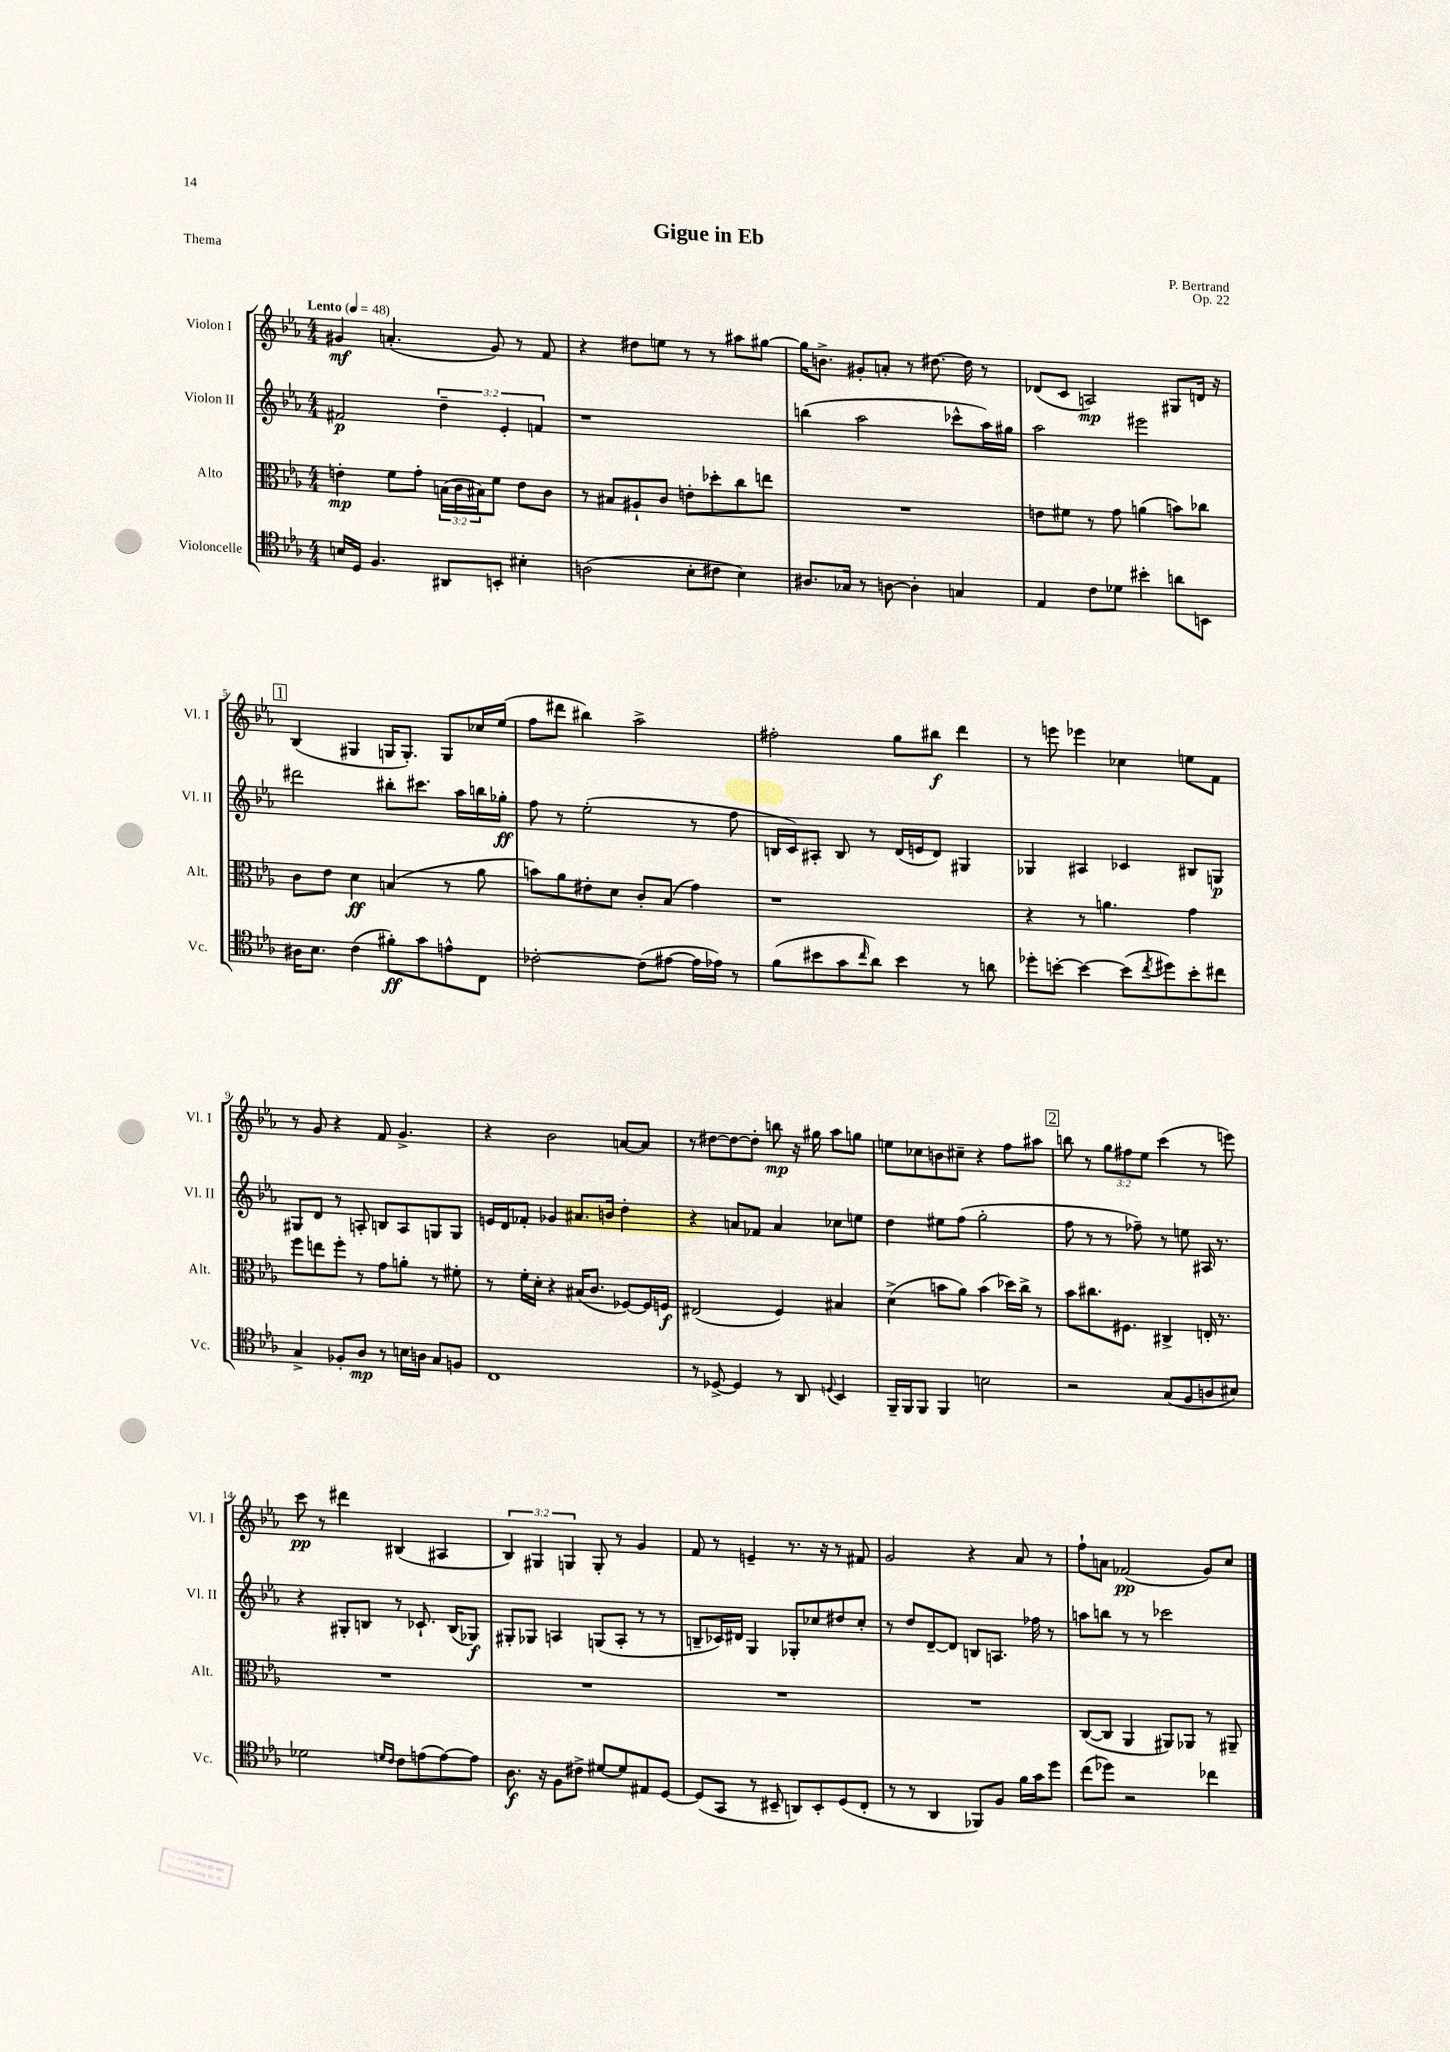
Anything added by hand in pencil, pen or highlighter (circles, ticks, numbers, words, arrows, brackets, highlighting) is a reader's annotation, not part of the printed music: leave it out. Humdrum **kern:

**kern	**kern	**kern	**kern
*staff4	*staff3	*staff2	*staff1
*clefC4	*clefC3	*clefG2	*clefG2
*k[b-e-a-]	*k[b-e-a-]	*k[b-e-a-]	*k[b-e-a-]
*M4/4	*M4/4	*M4/4	*M4/4
*MM48	*MM48	*MM48	*MM48
16B/LL	4e'\	2f#/	4g#/
16D/JJ	.	.	.
4.F/	.	.	.
.	8f\L	.	(4.a'/
.	8g'\J	.	.
8AA#/L	(24B\LL	6dd~\	.
.	24c\	.	.
.	24B#\J)	.	.
8BB'/J	8f\J	.	8g#/)
.	.	6e-'/	.
4B#'\	8e\L	.	8r
.	.	6f/	.
.	8c\J	.	8f/
=	=	=	=
(2A\	8r	1r	4r
.	8B#/L	.	.
.	8A#`/	.	8dd#\L
.	8c/J	.	8ee\J
8B-'\L	8e'\L	.	8r
8c#\J	8dd-'\	.	8r
4B-\)	8cc\	.	8aa#\L
.	8ee\J	.	[8gg#\J
=	=	=	=
8.A#/L	1r	(4bb\	16gg#\]LK
.	.	.	8.b^\J
16G-/Jk	.	.	.
8r	.	2aa-\	8g#'/L
[8A\	.	.	8a'/J
4A'\]	.	.	8r
.	.	.	[8.dd#\
4G/	.	8ccc-^^\L	.
.	.	.	16dd#\]
.	.	16aa-\L)	8r
.	.	16gg#\JJ	.
=	=	=	=
4E-/	8e\L	2aa-\	(8d-/L
.	8f#\J	.	8c/J
8c\L	8r	.	2A/)
8d-\J	8g\	.	.
4b#'\	(4a\	2eee#\	.
8a\L	8b\L)	.	8G#/L
8BB\J	8cc-\J	.	16d/Jk
.	.	.	16r
=	=	=	=
16A#\LK	8c\L	2ddd#\	(4B-/
8.B-\J	.	.	.
.	8e-\J	.	.
(4c\	4d\	.	4G#/
8f#'\L)	(4B/	8bb#'\L	16G/LK
.	.	.	8.G'/J)
8g\	.	8.ccc#\J	.
8e^^\	8r	.	8G/L
.	.	16aa-\LL	.
8C\J	8a-\	16bb\	16cc-/L
.	.	16gg-'\JJ	(16ee-/JJ
=	=	=	=
[2c-'\	8b\L)	8ff\	8ff\L
.	8a-\	8r	8ddd#\J
.	8e#'\	(2ee-'\	4bb#\)
.	8d\J	.	.
(8c-\]L	8c'/L	.	2aa-^\
[8e#\J	(8B-/J	.	.
16e#\]LL	4g\)	8r	.
16e-\JJ)	.	.	.
8r	.	8ff\	.
=	=	=	=
(8f\L	1r	16B/LL	2ff#'\
.	.	16c/J)	.
8b#\	.	8A#'/J	.
8g\	.	8B/	.
16qqcc/	.	.	.
8a-\J)	.	8r	.
4b#\	.	(16d/LL	8gg\L
.	.	16e/J	.
.	.	8d/J)	8bb#\J
8r	.	4G#/	4ddd\
8a\	.	.	.
=	=	=	=
8dd-'\L	4r	4G-/	8r
[8b'\J	.	.	8eee\
4b\_	8r	4A#/	4eee-\
.	4.a\	.	.
(8b\]L	.	4c-/	4cc-\
8qcc/	.	.	.
8dd#\)	.	.	.
8b'\	4g\	8B#/L	8ee\L
8cc#\J	.	8G/J	8f\J
=	=	=	=
4G^/	8ff\L	8G#/L	8r
.	8ee\	8d/J	8g/
8F-'/L	8ff'\J	8r	4r
8A-/J	8r	8A'/	.
8r	8g\L	8B/L	8f/
16B\LL	8a'\J	8A/	4.g^/
16A\JJ	.	.	.
8G/L	8r	8G/	.
8F/J	8f#'\	8G/J	.
=	=	=	=
1C	8r	16e/LL	4r
.	.	16d/J	.
.	16f'\LL	8f-'/J	.
.	16d'\JJ	.	.
.	4r	4g-/	2b-\
.	(16B#/LK	8.a#/L	.
.	8.c/J	.	.
.	.	16b/Jk	.
.	[8F-/L)	4dd'\	[8a/L
.	16F-/]L	.	8a/]J
.	16F/JJ	.	.
=	=	=	=
8r	(2E#/	4r	8r
[8D-^/	.	.	[8dd#\L
4D-/]	.	8a/L	8dd#\_
.	.	8f-/J	8dd#'\]J
8r	4F/)	4a/	8bb\
8AA-/	.	.	16r
.	.	.	16gg#\
8qqD/	.	.	.
4BB-/	4B#/	8cc-\L	8aa-\L
.	.	8ee\J	8gg\J
=	=	=	=
16FF~/LL	(4d^\	4dd\	8ee\L
16FF/J	.	.	.
8FF/J	.	.	8cc-\
4FF/	8b\L	8ee#\L	8b\
.	8a-\J)	(8ff\J	8cc#~\J
2B\	(4b\	2gg'\	4r
.	16dd-\LL)	.	8ff\L
.	16cc^\JJ	.	.
.	8r	.	8aa#\J
=	=	=	=
2r	8b-\L	8ff\	8bb\
.	8.cc#\	8r	8r
.	.	8r	12gg\L
.	8.F#\J	.	.
.	.	.	12ff#\
.	.	8ff-~\)	.
.	.	.	12ee-\J
(8G/L	4C#^/	8r	(4ccc\
8F/	.	8ee\	.
8A/	16E'/	16A#/	8r
.	8.r	8.r	.
8B#/J)	.	.	8eee\)
=	=	=	=
2d-\	1r	4r	8ccc\
.	.	.	8r
.	.	8G#'/L	4ddd#\
.	.	8B/J	.
16qqd/LL	.	.	.
16qqc/JJ	.	.	.
8c\L	.	8r	(4B#/
(8e\	.	8.c-`/	.
[8e\)	.	.	4A#/
.	.	(16B/LK	.
8e\]J	.	8G-/J)	.
=	=	=	=
8.A-\	1r	8G#'/L	6B-/)
.	.	8G-/J	.
.	.	.	6G#/
16r	.	.	.
8F\L	.	4A/	.
.	.	.	6G/
8c#^\J	.	.	.
[8d#/L	.	(8G/L	8G'/
8d#/]	.	8A'/J	8r
8E#/	.	8r	4g/
[8D/J	.	8r	.
=	=	=	=
(8D/]L	1r	8B~/L	8f/
8GG/J	.	16c-/L)	8r
.	.	16d#/JJ	.
8r	.	4G/	4e~/
8BB#~/	.	.	.
8AA/L)	.	8G-'/L	8.r
8BB#'/	.	8cc-/	.
.	.	.	16r
(8D/	.	8dd#/	8r
8C'/J	.	8cc-'/J	8f#/
=	=	=	=
8r	1r	8r	2g/
8r	.	8dd/L	.
4AA-/	.	[8d~/	.
.	.	8d/]J	.
8FF-/L)	.	8B/L	4r
8F/J	.	8.A/J	.
16f\LL	.	.	8a-/
16g\J	.	16ff-\	.
8dd\J	.	8r	8r
=	=	=	=
(8cc\L	([8C/L	8aa\L	8ff`\L
8dd-\J)	8C/]J	8bb\J	8a\J
2r	4AA-/	8r	(2f-/
.	.	8r	.
.	8AA#/L)	2ccc-\	.
.	8AA-/J	.	.
4cc-\	8r	.	8g/L)
.	8AA#~/	.	8cc/J
==	==	==	==
*-	*-	*-	*-
